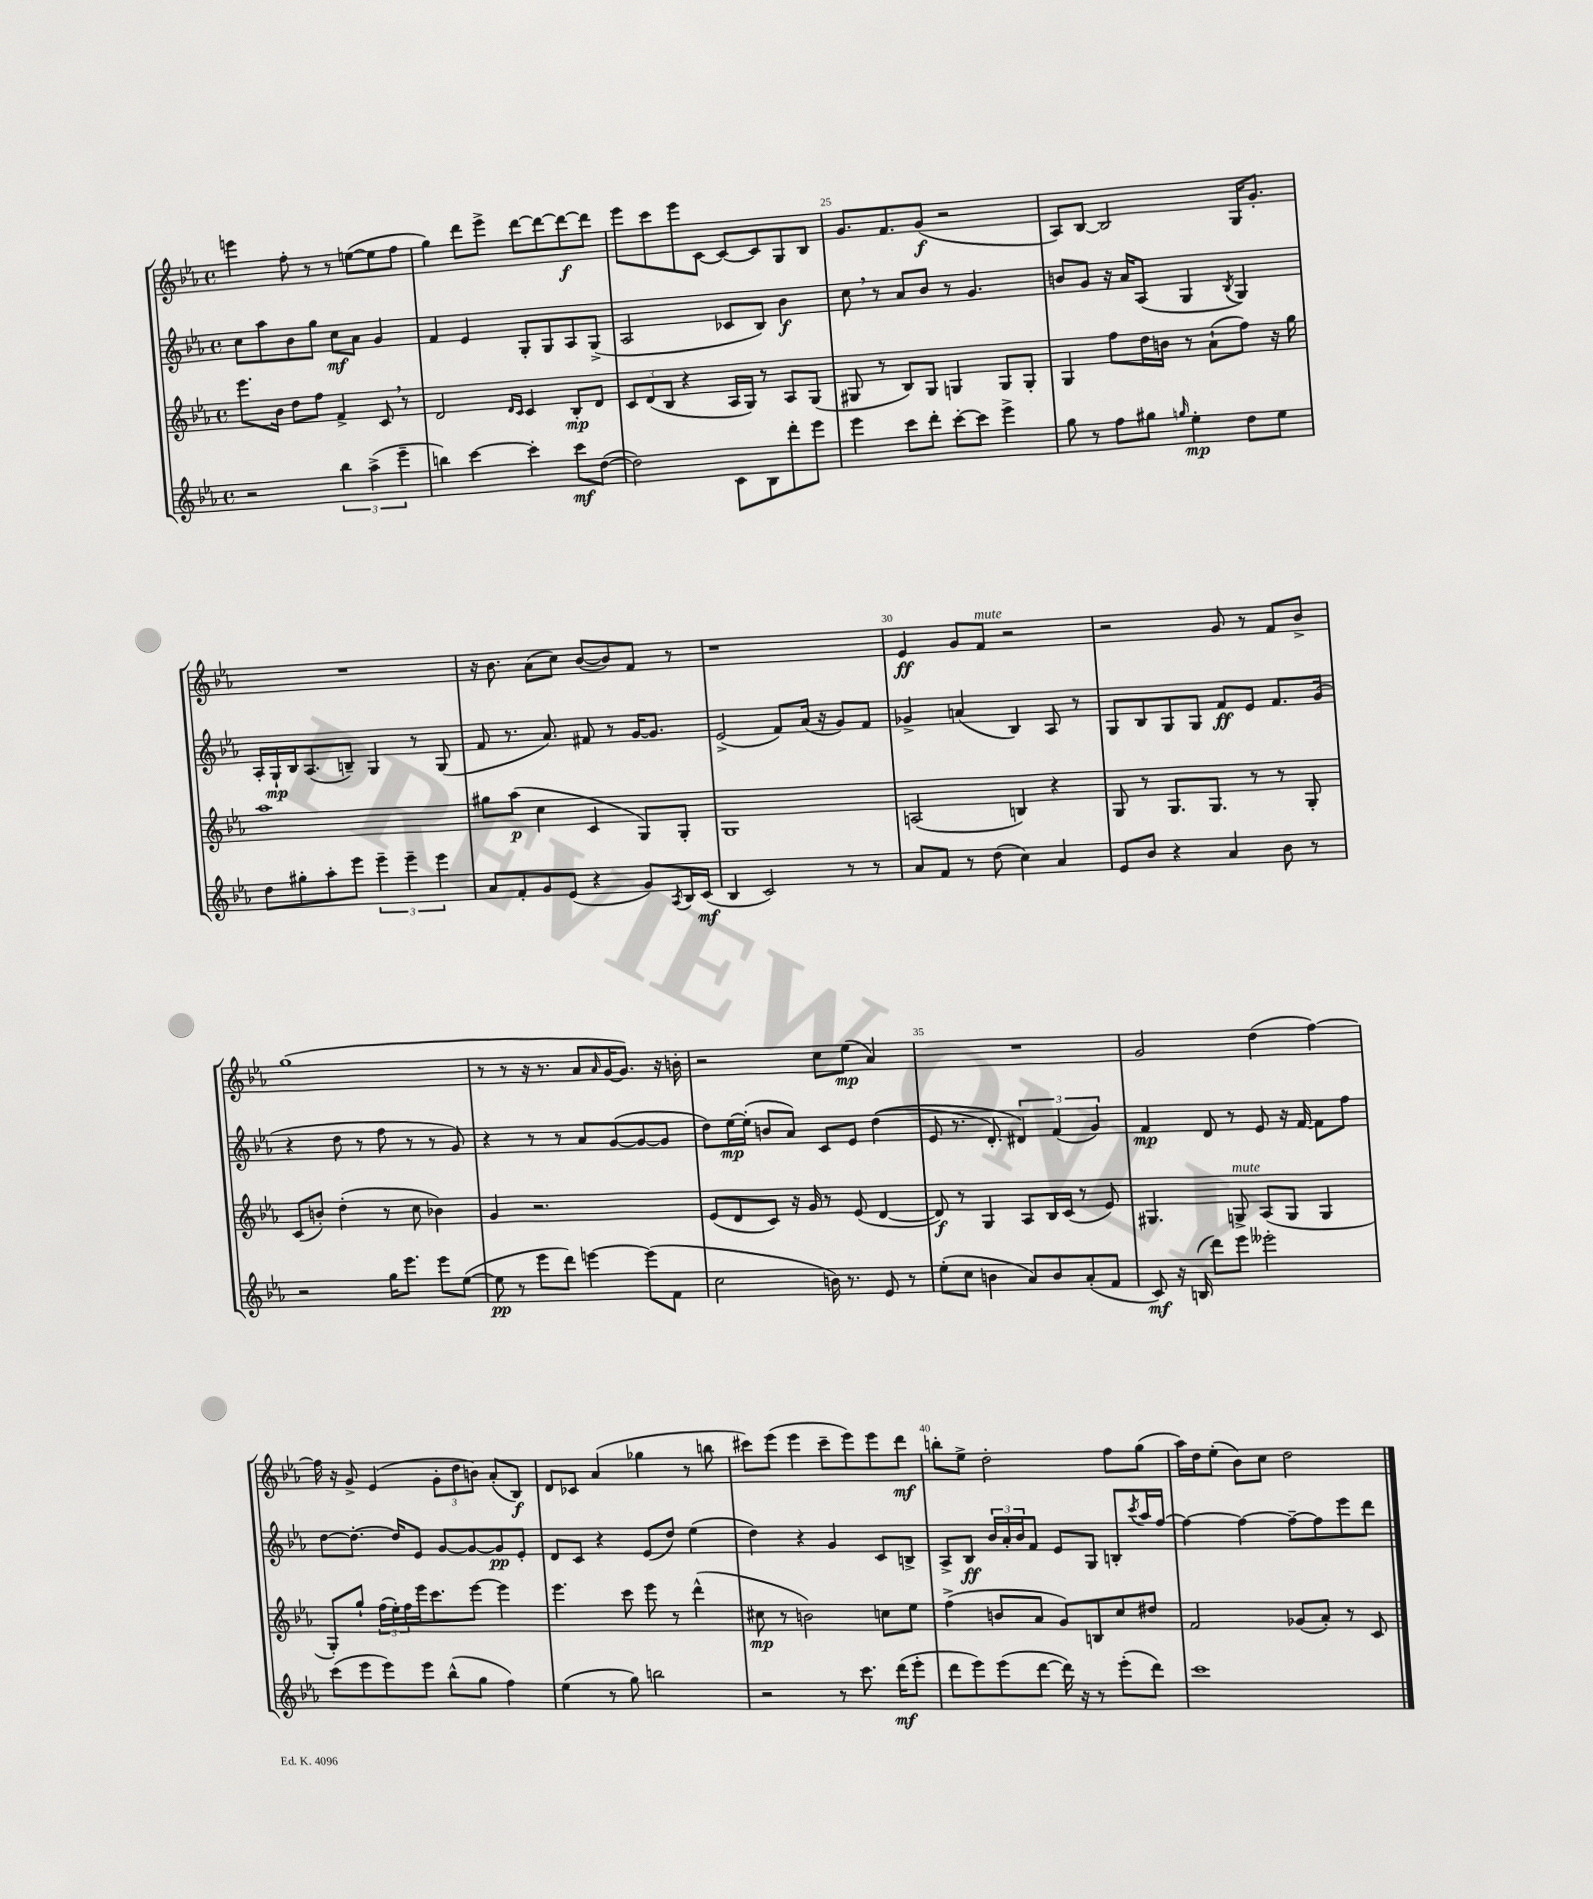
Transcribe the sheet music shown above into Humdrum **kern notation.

**kern	**kern	**kern	**kern
*staff4	*staff3	*staff2	*staff1
*clefG2	*clefG2	*clefG2	*clefG2
*k[b-e-a-]	*k[b-e-a-]	*k[b-e-a-]	*k[b-e-a-]
*M4/4	*M4/4	*M4/4	*M4/4
*met(c)	*met(c)	*met(c)	*met(c)
2r	8.eee-\L	8cc\L	4eee\
.	.	8aa-\	.
.	16b-\Jk	.	.
.	8dd\L	8b-\	8ff'\
.	8ff\J	8gg\J	8r
6bb-\	4f^/	8cc\L	8r
.	.	8a-\J	([8ee\L
(6aa-^\	.	.	.
.	8c/	4g/	8ee\]
6eee-~\	.	.	.
.	8r	.	8ff\J
=	=	=	=
4bb\)	2d/	4f/	4gg\)
[4ccc\	.	4e-/	8ddd\L
.	.	.	8eee-^\J
.	16qqd/LL	.	.
.	16qqc/JJ	.	.
4ccc'\]	4c/	8G'/L	[8ddd\L
.	.	8G/	8ddd\_
8ccc\L	8B-'/L	8A-/	8ddd\_
([8dd\J	8d/J	(8G^/J	8ddd\]J
=	=	=	=
2dd\])	12c/L	2A-/	8eee-\L
.	(12d/	.	.
.	.	.	8ccc\
.	12B-/J	.	.
.	4r	.	8eee-\
.	.	.	[8c\J
8c\L	16A-/LL	8c-/L	8c/_L
.	16G/JJ)	.	.
8B-\	8r	8B-/J)	8c/]
8ddd'\	8A-/L	4b-\	8G/
8eee-\J	(8G/J	.	8B-/J
=	=	=	=
4eee-\	8G#/	8cc\	8.g/L
.	8r	8r	.
.	.	.	8.f/
8ccc\L	8B-/L)	8a-/L	.
8ddd'\J	8G#/J	8b-/J	(8g/J
[8ccc'\L	4G/	8r	2r
8ccc\]J	.	4.g/	.
4eee-^\	8G/L	.	.
.	8G'/J	.	.
=	=	=	=
8gg\	4G/	8b/L	8A-/L)
8r	.	8g/J	[8B-/J
8ff\L	8ff\L	16r	2B-/]
.	.	16a-/LK	.
8gg#\J	16dd\L	(8A-/J	.
.	16b\JJ	.	.
16qqgg/	.	.	.
4ee-'\	8r	4G/	.
.	(8a-`\L	.	.
.	.	8qB-/	.
8dd\L	8ff\J)	4G/)	16G/LK
.	.	.	8.g'/J
8ee-\J	16r	.	.
.	16gg\	.	.
=	=	=	=
8dd\L	1aa-	16A-'/LL	1r
.	.	16G`/	.
8gg#'\	.	16B-/J	.
.	.	(8.A-/	.
8aa-'\	.	.	.
8eee-\J	.	8B~/J)	.
6eee-~\	.	4G/	.
6eee-~\	.	.	.
.	.	8r	.
6eee-\	.	.	.
.	.	(8G/	.
=	=	=	=
8a-/L	8gg#\L	8f/	16r
.	.	.	8.b-\
8f'/	(8aa-\J	8.r	.
8g/	4cc\	.	(8a-\L
.	.	8.a-/)	.
(8e-/J	.	.	8cc\J)
4r	4c/	8f#/	([8b-/L
.	.	8r	8b-/])
8g/L)	8G/L)	[16g/LK	8f/J
.	.	8.g/]J	.
8qA-/	.	.	.
16B-/L	8G'/J	.	8r
(16c/JJ	.	.	.
=	=	=	=
4B-/	1G	(2e-^/	1r
2c/)	.	.	.
.	.	8f/L)	.
.	.	(16a-/Jk	.
.	.	16r	.
8r	.	8g/L)	.
8r	.	8f/J	.
=	=	=	=
8a-/L	(2A/	4g-^/	4e-/
8f/J	.	.	.
8r	.	(4a/	8g/L
(8dd\	.	.	8f/J
4cc\)	4B/)	4B-/)	2r
4a-/	4r	8A-/	.
.	.	8r	.
=	=	=	=
8e-/L	8G/	8G/L	2r
8b-/J	8r	8B-/	.
4r	8.G/L	8G/	.
.	.	8G/J	.
.	8.G/J	.	.
4a-/	.	8f/L	8g/
.	8r	8e-/J	8r
8b-\	8r	8.f/L	8f/L
8r	8G'/	.	8b-^/J
.	.	(16g/Jk	.
=	=	=	=
2r	(8c/L	4r	(1gg
.	8b'/J)	.	.
.	(4dd'\	8dd\	.
.	.	8r	.
16gg\LK	8r	8ff\	.
8.eee-\J	.	.	.
.	8cc\	8r	.
8eee-\L	4b-\)	8r	.
([8ee-\J	.	8g/)	.
=	=	=	=
8ee-\]	4g/	4r	8r
8r	.	.	8r
8eee-\L	2.r	8r	16r
.	.	.	8.r
8ddd\J)	.	8r	.
[4eee\	.	8a-/L	8a-/L
.	.	.	16qqa-/
.	.	([8g/	[16g/K
.	.	.	8.g/]J)
(8eee\]L	.	8g/_	.
8f\J	.	8g/]J	16r
.	.	.	16b'\
=	=	=	=
2cc\	(8e-/L	8dd\L)	2r
.	8d/	[16ee-\L	.
.	.	(16ee-'\]JJ	.
.	8c/J)	8b/L	.
.	16r	8a-/J)	.
.	16g/	.	.
16b\)	8r	8c/L	8cc\L
8.r	.	.	.
.	(8e-/	8e-/J	(8ee-\J
8e-/	[4d/	&((4dd\	4a-/)
8r	.	.	.
=	=	=	=
(8ee-'\L	8d/])	8e-/	1r
8cc\J	8r	8.r	.
4b\	4G/	.	.
.	.	8.d'/)	.
8a-/L)	8A-/L	6d#/&)	.
8b/	16B-/L	.	.
.	.	(6f/	.
.	(16c/JJ	.	.
(8a-'/	8r	.	.
.	.	6g/)	.
8f/J	8e-/)	.	.
=	=	=	=
8c/)	4.G#/	4f/	2g/
16r	.	.	.
(16B/	.	.	.
8ddd\L)	.	8d/	.
8eee-\J	8G^/	8r	.
2eee--'\	(8A-/L	8e-/	(4dd\
.	8G/J	16r	.
.	.	[16f/	.
.	4G/	8f\]L	[4ff\)
.	.	8ff\J	.
=	=	=	=
(8ccc\L	8G'/L)	[8dd\L	16ff\]
.	.	.	16r
8eee-\	8gg`/J	8.dd'\_J	8g^/
8eee-\)	(24ff\LL	.	(4e-/
.	24ee-'\)	.	.
.	.	16dd/]LK	.
.	24ff\	.	.
8eee-\J	16eee-\J	8e-/J	.
.	8.ccc\	.	.
(8bb-^^\L	.	[8g/L	12g'\L
.	.	.	12dd\
8gg\J	[8eee-\J	8g/_	.
.	.	.	12b\J)
4ff\)	4eee-\]	8g/]	(8a-'/L
.	.	8e-'/J	8B-/J)
=	=	=	=
(4ee-\	4.eee-\	8d/L	8d/L
.	.	8c/J	8c-/J
8r	.	4r	(4a-/
8gg\)	8ccc\	.	.
2bb\	8eee-\	(8e-/L	4gg-\
.	8r	8dd/J)	.
.	(4ddd^^\	(4ee-\	8r
.	.	.	8bb\
=	=	=	=
2r	8cc#\	4dd\)	8ccc#\L)
.	8r	.	(8eee-\J
.	2b\)	4r	4eee-\
8r	.	4g/	8ccc#~\L
8.ccc\	.	.	8eee-\)
.	8cc\L	8c/L	8eee-\
(16ddd\LK	.	.	.
8eee-'\J	8ee-\J	8B^/J	8ddd\J
=	=	=	=
8ddd\L	(4ff^\	8A-^/L	8bb'\L
8eee-\)	.	8B-/J	8ee-^\J
(8eee-\	8b/L	24b-/LL	2dd'\
.	.	24a-'/	.
.	.	24b-/J	.
[8ddd\J	8a-/J	8f/J	.
16ddd\])	8g/L)	8e-/L	.
16r	.	.	.
8r	8B/	8G/J	.
(8eee-'\L	8cc/	8B'/L	8ff\L
.	.	8qccc/	.
8ddd\J)	8dd#/J	16aa-/L	(8gg\J
.	.	[16ff/JJ	.
=	=	=	=
1ccc	2f/	4ff\_	16aa-\LL)
.	.	.	16dd\J
.	.	.	(8ee-'\J
.	.	4ff\_	8b-\L)
.	.	.	8cc\J
.	(8g-/L	8ff~\_L	2dd\
.	8a-'/J)	8ff\]	.
.	8r	8eee-\	.
.	8c/	8ddd\J	.
==	==	==	==
*-	*-	*-	*-
